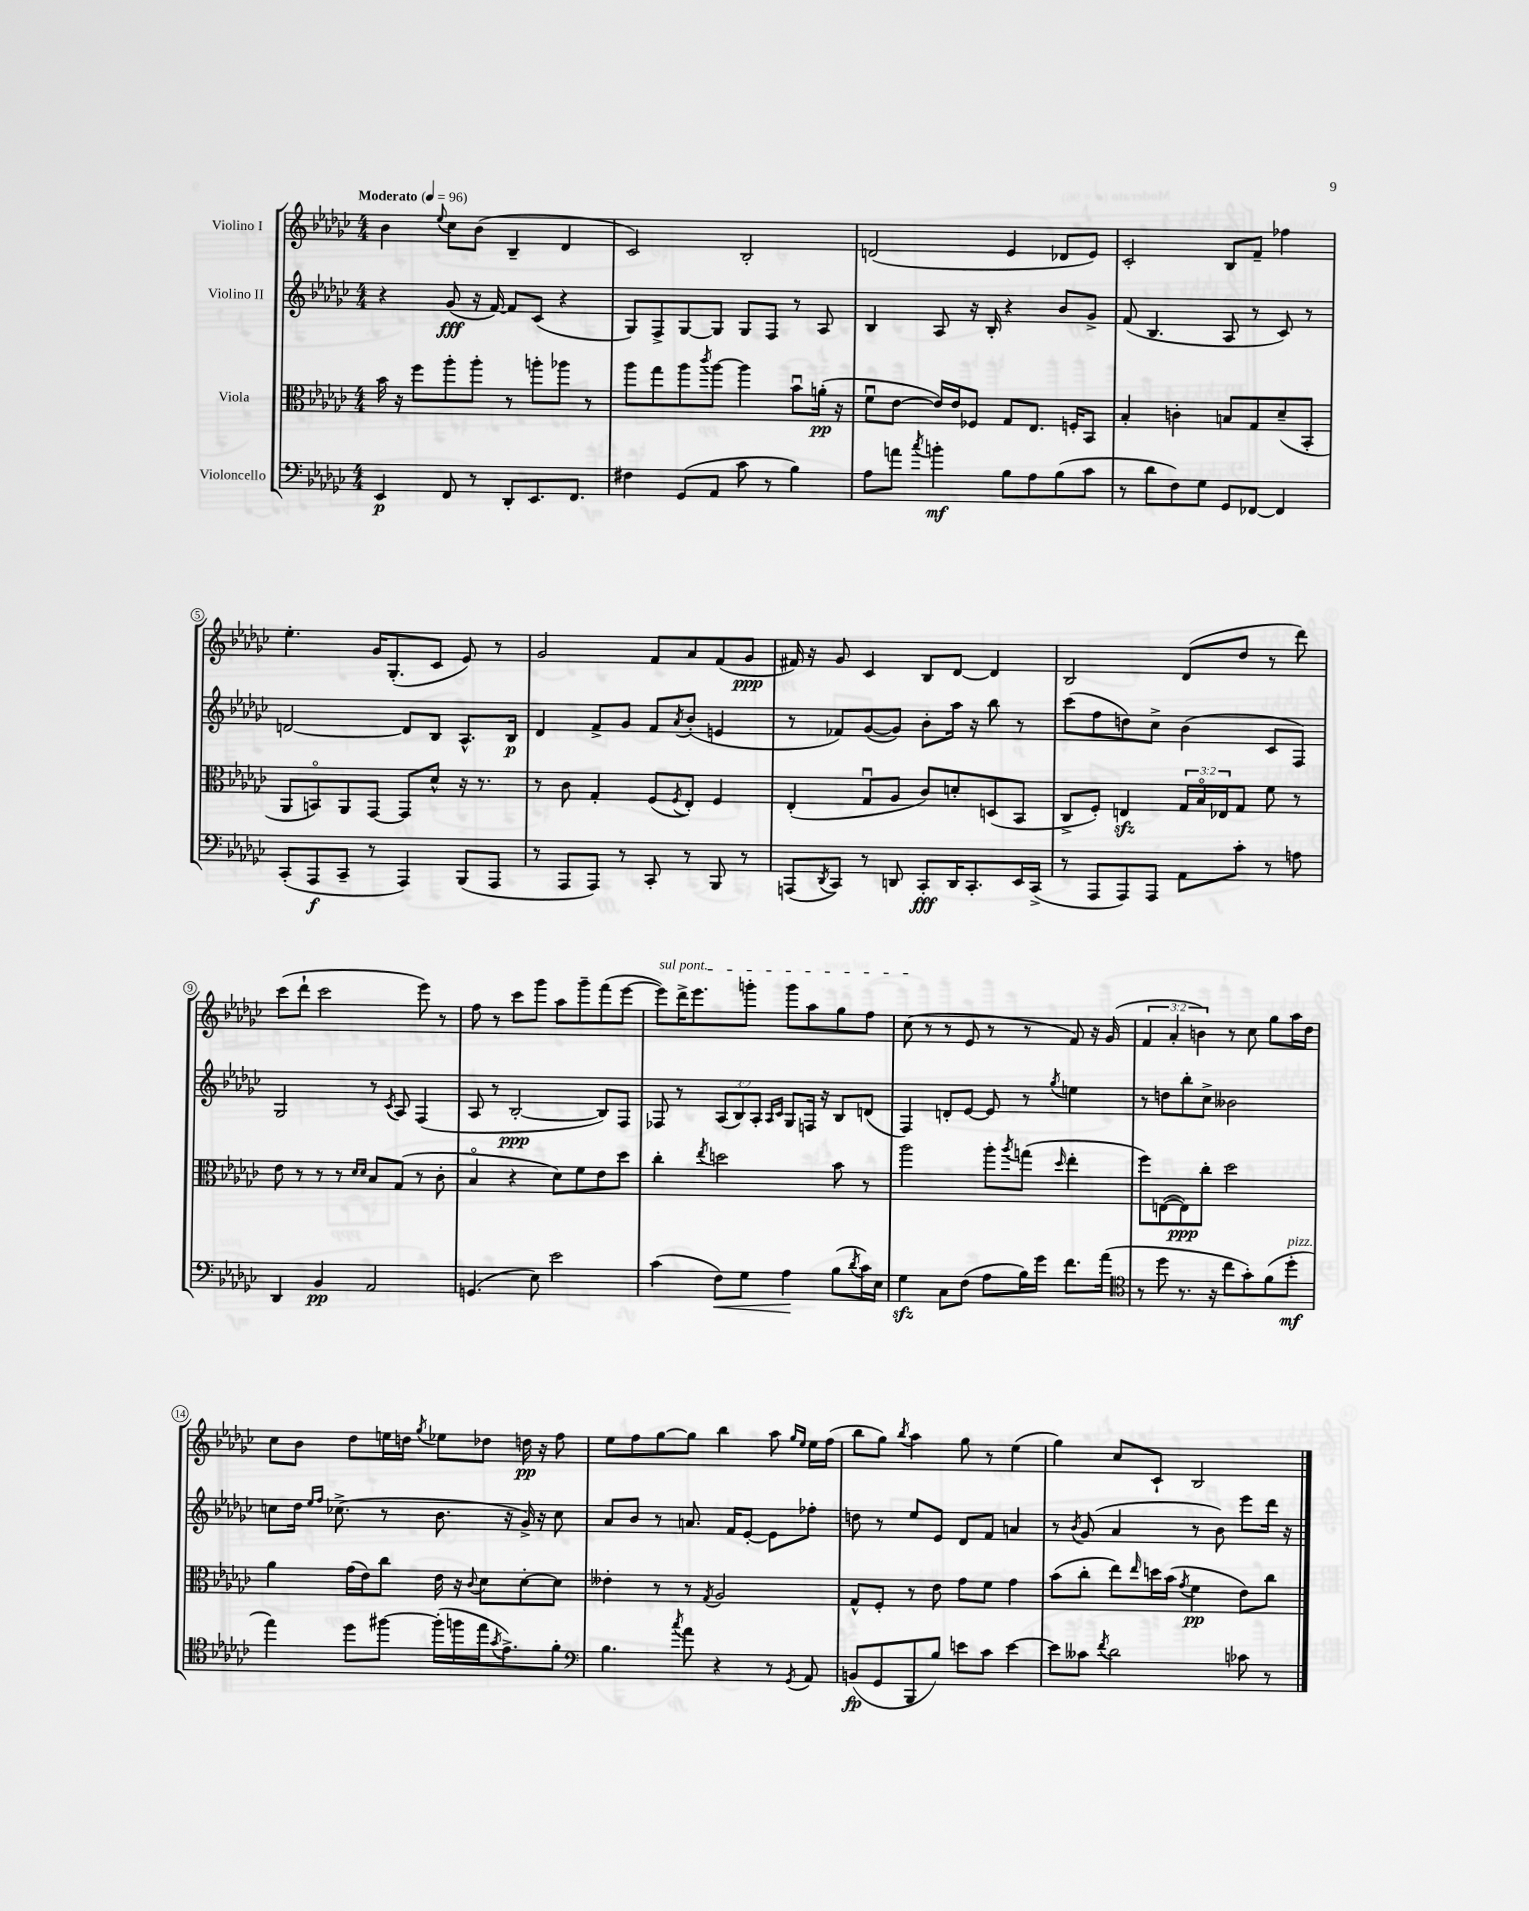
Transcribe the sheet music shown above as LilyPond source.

<<
\new StaffGroup <<
\new Staff = "s0" \with { instrumentName = "Violino I" } {
    \clef treble \key ges \major \numericTimeSignature \time 4/4 \override Staff.TupletNumber.text = #tuplet-number::calc-fraction-text \tempo "Moderato" 4 = 96
    bes'4 \appoggiatura { ees''8 } ces''8 bes'8( bes4-- des'4 |
    ces'2) bes2-. |
    d'2( ees'4 des'8 ees'8) |
    ces'2-. bes8 f'8-- fes''4 |
    ees''4.-. ges'16 ges8.-.( ces'8 ees'8) r8 |
    ges'2 f'8 aes'8 f'8( ges'8\ppp |
    fis'16) r16 ges'8 ces'4 bes8 des'8~ des'4 |
    bes2 des'8( des''8 r8 des'''8) |
    ces'''8( des'''8-! ces'''2 ees'''8) r8 |
    f''8 r8 ces'''8 ges'''8 aes''8 ges'''8-- f'''8( ees'''8~ |
    \once \override TextSpanner.bound-details.left.text = \markup { \italic "sul pont." } ees'''8\startTextSpan) des'''16-> ees'''8. g'''8-. g'''8 aes''8 ges''8 f''8 |
    ces''8\stopTextSpan( r8 r8 ees'8 r8 r8 f'8) r16 ges'16( |
    \tuplet 3/2 { f'4 aes'4-. b'4) } r8 ces''8 ges''8 aes''16 des''16 |
    ces''8 bes'8 des''8 e''16 d''16 \acciaccatura { ges''8 } ees''8 des''8 d''16\pp r16 f''8 |
    ees''8 f''8 ges''8~ ges''8 bes''4 aes''8 \grace { ges''16 ees''16 } ees''16 f''16( |
    bes''8 ges''8) \acciaccatura { bes''8 } aes''4 ges''8 r8 ees''4( |
    ges''4) ces''8 ces'8-! bes2 \bar "|." |
}
\new Staff = "s1" \with { instrumentName = "Violino II" } {
    \clef treble \key ges \major \numericTimeSignature \time 4/4 \override Staff.TupletNumber.text = #tuplet-number::calc-fraction-text
    r4 ges'8\fff( r16 f'16~) f'8 ces'8( r4 |
    ges8) f8-> ges8~ ges8 ges8 f8 r8 aes8 |
    bes4 aes8 r16 bes16-. r4 bes'8 ges'8-> |
    f'8( bes4. aes8 r8 ces'8) r8 |
    d'2~ d'8 bes8 aes8.-^ bes16\p |
    des'4 f'8-> ges'8 f'8 \acciaccatura { aes'8 } bes'8-.( e'4 |
    r8 fes'8) ges'8~( ges'8) bes'8-. aes''16 r16 bes''8 r8 |
    ces'''8( f''8 d''8) ces''8-> bes'4( ces'8 f8) |
    ges2 r8 \acciaccatura { ces'8 } aes8 f4( |
    aes8 r8 bes2~-.\ppp bes8) f8 |
    fes8 r8 \tuplet 3/2 { aes8( bes8) aes8-. } \grace { aes16 ces'16 } ges8 f16 r16 bes8 d'8( |
    f4) d'8-. ees'8~ ees'8 r8 \acciaccatura { ges''8 } e''4 |
    r8 d''8 bes''8-. ces''8-> beses'2 |
    c''8 des''16 \grace { ees''16 f''16 } ces''8.->( r8 bes'8. r16 ges'16->) r16 ces''8 |
    aes'8 bes'8 r8 a'8. f'16 ees'8~-. ees'8 fes''8-. |
    d''8 r8 ees''8 ees'8 des'8 f'8 a'4 |
    r8 \acciaccatura { bes'8 } ges'8( aes'4 r8 bes'8) ees'''8 des'''16 r16 \bar "|." |
}
\new Staff = "s2" \with { instrumentName = "Viola" } {
    \clef alto \key ges \major \numericTimeSignature \time 4/4 \override Staff.TupletNumber.text = #tuplet-number::calc-fraction-text
    bes'16 r16 f''8 aes''8-. aes''8-. r8 a''8-. aes''8 r8 |
    aes''8 ges''8 aes''8 \acciaccatura { ces'''8 } aes''8~ aes''4 bes'8\downbow a'16-.\pp( r16 |
    f'8\downbow ees'8~ ees'16) ees'16 fes8 ges8 ees8. f16-. bes,8 |
    bes4-. c'4-. b8 ges8 des'8--( bes,8-. |
    aes,8 b,8\flageolet) aes,8 ges,8~ ges,8 des'8-^ r16 r8. |
    r8 ces'8 ges4-. f8( \acciaccatura { f8 } ees8-.) f4 |
    ees4-.( ges8\downbow aes8 ces'8) d'8-. d8( bes,8 |
    ces8-> f8-.) e4\sfz \tuplet 3/2 { ges16 bes16\flageolet ees16 } ges8 f'8 r8 |
    ees'8 r8 r8 r8 \grace { des'16 des'16 } bes8 ges8( r8 ces'8-. |
    bes4\flageolet r4 des'8) f'8 ees'8 des''8 |
    ces''4-. \acciaccatura { ees''8 } d''2 bes'8 r8 |
    aes''2 aes''8-. \acciaccatura { aes''8 } g''8( \grace { des''16 } ees''4-. |
    f''8) e8~( e8\ppp) ces''8-. des''2 |
    aes'4 ges'16( ees'16) ces''8 ees'16 r16 \appoggiatura { ces'8 } des'8 des'8~-. des'8 |
    eeses'4-. r8 r8 \acciaccatura { ges8 } aes2 |
    ges8-^ f8-. r8 ees'8 ges'8 f'8 ges'4 |
    bes'8( ces''8-. ees''8) \grace { ees''16 } d''16 bes'16( \acciaccatura { ges'8 } f'4\pp ees'8) ces''8 \bar "|." |
}
\new Staff = "s3" \with { instrumentName = "Violoncello" } {
    \clef bass \key ges \major \numericTimeSignature \time 4/4
    ees,4\p f,8 r8 des,8-. ees,8. f,8. |
    fis4 ges,8( aes,8 ces'8 r8 bes4) |
    aes8 a'8 \acciaccatura { ces''8 } b'4-.\mf bes8 aes8 bes8( ces'8 |
    r8 des'8 f8) ges8 ges,8 fes,8~ fes,4 |
    ces,8-.( aes,,8\f ces,8-- r8 aes,,4) bes,,8( aes,,8 |
    r8 aes,,8 aes,,8) r8 ces,8-. r8 bes,,8 r8 |
    a,,8( \acciaccatura { des,8 } ces,8) r8 d,8 ces,8-.\fff d,16 ces,8.-. ees,16 ces,16->( |
    r8 aes,,8 aes,,8) aes,,8 aes,8 ces'8-. r8 a8 |
    des,4 bes,4\pp aes,2 |
    g,4.( ees8) ees'2 |
    ces'4( f8\<) ges8 aes4\! bes8( \acciaccatura { des'8 } ces'16) ees16 |
    ges4\sfz ces8 f8( aes8 bes16) ges'16 f'8. aes'16( |
    \clef tenor r8 des''8 r8. r16 ces''8 ges'8-.) f'8( des''8-.\mf^\markup { \italic "pizz." } |
    ees''4) des''8 fis''8~ fis''16-.( f''16 ees''16 \acciaccatura { ges'8 } ees'8.->) f'8-. |
    \clef bass bes4. \acciaccatura { ces''8 } aes'8 r4 r8 \acciaccatura { ges,8 } aes,8 |
    b,8\fp( ges,8 bes,,8 bes8) e'8 ces'8 e'4~ |
    e'8 ceses'8 \acciaccatura { f'8 } des'2 ces'8 r8 \bar "|." |
}
>>
>>
\layout { \context { \Score \override BarNumber.stencil = #(make-stencil-circler 0.1 0.3 ly:text-interface::print) } }
